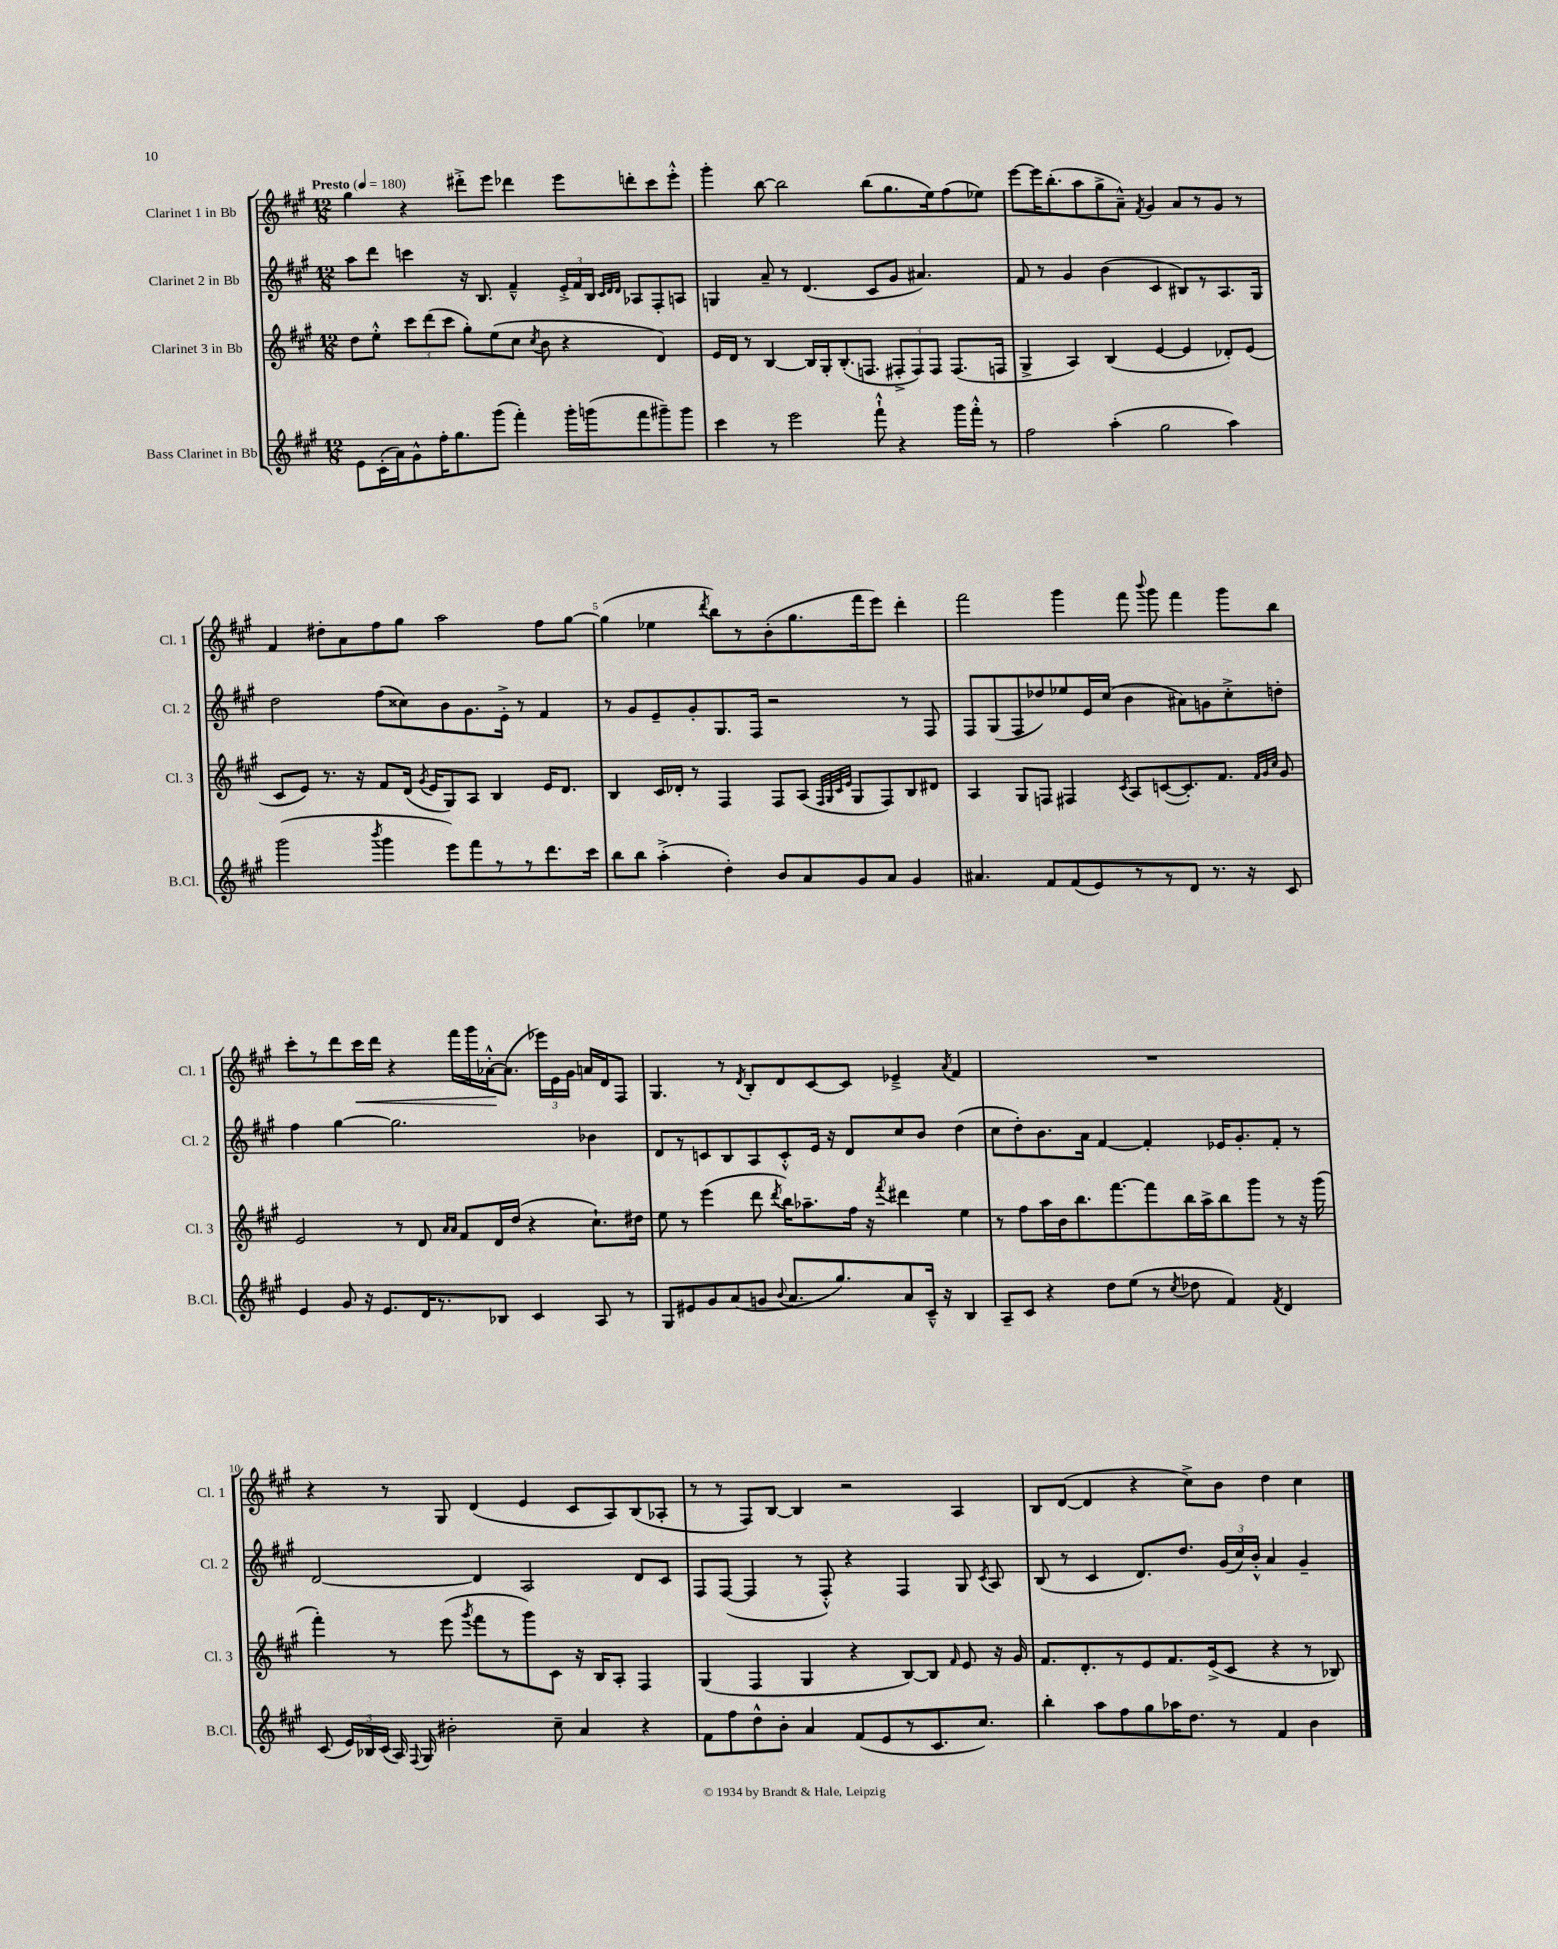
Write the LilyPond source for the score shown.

<<
\new StaffGroup <<
\new Staff = "s0" \with { instrumentName = "Clarinet 1 in Bb" shortInstrumentName = "Cl. 1" } {
    \clef treble \key a \major \numericTimeSignature \time 12/8 \tempo "Presto" 4 = 180
    \autoBeamOff gis''4 r4 dis'''8[-.-> e'''8] des'''4 e'''8[ d'''8-. cis'''8 e'''8]-.-^ |
    gis'''4-. b''8~ b''2 b''8[( gis''8. e''16) fis''8( ees''8]) |
    e'''8[~ e'''16 b''8.-.( a''8 gis''8-> a'8]---^) \acciaccatura { fis'8 } gis'4 a'8[ r8 gis'8] r8 |
    fis'4 dis''8[-. a'8 fis''8 gis''8] a''2 fis''8[ gis''8]~ |
    gis''4( ees''4 \acciaccatura { d'''8 } b''8[) r8 b'8-.( gis''8. fis'''16 e'''8]) d'''4-. |
    fis'''2 gis'''4 fis'''8 \appoggiatura { b'''8 } gis'''8 fis'''4 gis'''8[ b''8] |
    cis'''8[-. r8 d'''8 cis'''16\< d'''16] r4 fis'''16[ gis'''16 aes'16~-.-^\! aes'8.]( \tuplet 3/2 { ees'''16[) e'16 gis'16] } a'16[ d'16 fis8] |
    gis4. r8 \acciaccatura { d'8 } b8[-. d'8 cis'8~ cis'8] ees'4---> \acciaccatura { a'8 } fis'4 |
    R1. |
    r4 r8 gis8 d'4( e'4 cis'8[ a8) b8( aes8]-. |
    r8 r8 fis8[) b8]~ b4 r2 a4 |
    b8[ d'8]~( d'4 r4 cis''8[->) b'8] d''4 cis''4 \bar "|." |
}
\new Staff = "s1" \with { instrumentName = "Clarinet 2 in Bb" shortInstrumentName = "Cl. 2" } {
    \clef treble \key a \major \numericTimeSignature \time 12/8
    \autoBeamOff a''8[ d'''8] c'''4 r16 b8. fis'4---^ \tuplet 3/2 { e'16[-.-> fis'16 b16] } \grace { cis'32[ d'32 d'32] } aes8[ fis8-. a8] |
    g4 a'8-- r8 d'4.( cis'8[ gis'8] ais'4.) |
    fis'8 r8 gis'4 b'4( cis'4 bis8[) r8 a8. gis16] |
    d''2 fis''8[( cisis''8) b'8 gis'8. e'16]-.-> r8 fis'4 |
    r8 gis'8[ e'8-- gis'8-. gis8. fis16] r2 r8 fis8 |
    fis8[ gis8( fis8 des''8) ees''8 e'16 cis''16]( b'4 ais'8[) g'8 cis''8-.-> d''8]-. |
    fis''4 gis''4~ gis''2. bes'4 |
    d'8[ r8 c'8 b8 a8 c'8-.-^ e'16] r16 d'8[ cis''8 b'8] d''4( |
    cis''8[ d''8-.) b'8. a'16] fis'4~ fis'4-. ees'16[ gis'8.-. fis'8]-. r8 |
    d'2~ d'4 a2 d'8[ cis'8] |
    fis8[ fis8]~( fis4 r8 fis8-.-^) r4 fis4 gis8 \acciaccatura { cis'8 } a8 |
    b8( r8 cis'4 d'8.[) d''8.] \tuplet 3/2 { gis'16[( cis''16) b'16]-.-^ } a'4 gis'4-- \bar "|." |
}
\new Staff = "s2" \with { instrumentName = "Clarinet 3 in Bb" shortInstrumentName = "Cl. 3" } {
    \clef treble \key a \major \numericTimeSignature \time 12/8
    \autoBeamOff d''8[ e''8]-.-^ \tuplet 3/2 { cis'''8[ d'''8( cis'''8] } gis''8[-.) e''8( cis''8] \acciaccatura { cis''8 } b'8 r4 d'4) |
    e'16[ d'16] r8 b4~ b16[ gis16-. b8.-.( f8.] \tuplet 3/2 { fis8[-.-> fis8) fis8] } fis8.[( f16] |
    gis4-> a4) b4( e'4~ e'4 des'8[-.) e'8]( |
    cis'8[ e'8]) r8. r16 fis'8[ d'16]( \acciaccatura { gis'8 } e'16[ gis8) a8] b4 e'16[ d'8.] |
    b4 cis'16[ des'16]-. r8 fis4 fis8[ a8]( \grace { fis32[ gis32 cis'32 e'32] } gis8[ fis8) b8 dis'8] |
    a4 gis8[ f8] fis4 \acciaccatura { cis'8 } a8[ c'8~( c'8.-.) fis'8.] \grace { fis'32[ gis'32 cis''32] } gis'8 |
    e'2 r8 d'8 \grace { a'16[ a'16] } fis'8[ d'16 d''16]( r4 cis''8.[-!) dis''16] |
    e''8 r8 e'''4( d'''8 \acciaccatura { d'''8 } b''16[) aes''8.-- fis''16] r16 \acciaccatura { fis'''8 } dis'''4 e''4 |
    r8 fis''8[ a''16 b'16 b''8. fis'''8.~ fis'''8 b''16 a''16-> b''8 gis'''8] r8 r16 gis'''16( |
    fis'''4-.) r8 e'''8( \acciaccatura { gis'''8 } fis'''8[ r8 gis'''8) cis'8] r16 b16[ a8]-. fis4 |
    gis4( fis4 gis4 r4 b8[~) b8] \grace { fis'16 } e'8 r16 gis'16 |
    fis'8.[ d'8.-. r8 e'8 fis'8. e'16->( cis'8] r4 r8 bes8) \bar "|." |
}
\new Staff = "s3" \with { instrumentName = "Bass Clarinet in Bb" shortInstrumentName = "B.Cl." } {
    \clef treble \key a \major \numericTimeSignature \time 12/8
    \autoBeamOff e'8[ cis'16-.( a'16) gis'8-^ fis''16-. gis''8. gis'''8]( fis'''4-.) gis'''16[-. g'''16( fis'''8 gis'''8--) gis'''8] |
    cis'''4 r8 e'''2 fis'''8-!-^ r4 gis'''16[ fis'''16]-.-^ r8 |
    fis''2 a''4-.( gis''2 a''4) |
    gis'''2( \acciaccatura { b'''8 } gis'''4 e'''8[) fis'''8 r8 r8 d'''8. cis'''16] |
    b''8[ b''8] a''4-.->( d''4-.) b'8[ a'8 gis'8 a'8] gis'4 |
    ais'4. fis'8[ fis'8( e'8) r8 r8 d'8] r8. r16 cis'8 |
    e'4 gis'8 r16 e'8.[ d'16 r8. bes8] cis'4 a8 r8 |
    gis8[ eis'8 gis'8 a'8( g'8] \appoggiatura { b'8 } a'8.[ gis''8.) a'8 cis'16]---^ r16 b4 |
    a8[-- cis'8] r4 d''8[ e''8]( r8 \acciaccatura { cis''8 } des''8 fis'4) \acciaccatura { fis'8 } d'4 |
    cis'8( \tuplet 3/2 { e'16[) bes16 cis'16]( } a16) \appoggiatura { fis8 } gis16 bis'2-. cis''8-- a'4 r4 |
    fis'8[ fis''8 d''8-^ b'8]-. a'4 fis'8[( e'8 r8 cis'8. cis''8.]) |
    b''4-. a''8[ fis''8 gis''8 aes''16 d''8.] r8 fis'4 b'4 \bar "|." |
}
>>
>>
\layout { \context { \Score \override BarNumber.break-visibility = ##(#f #t #t) barNumberVisibility = #(every-nth-bar-number-visible 5) } }
